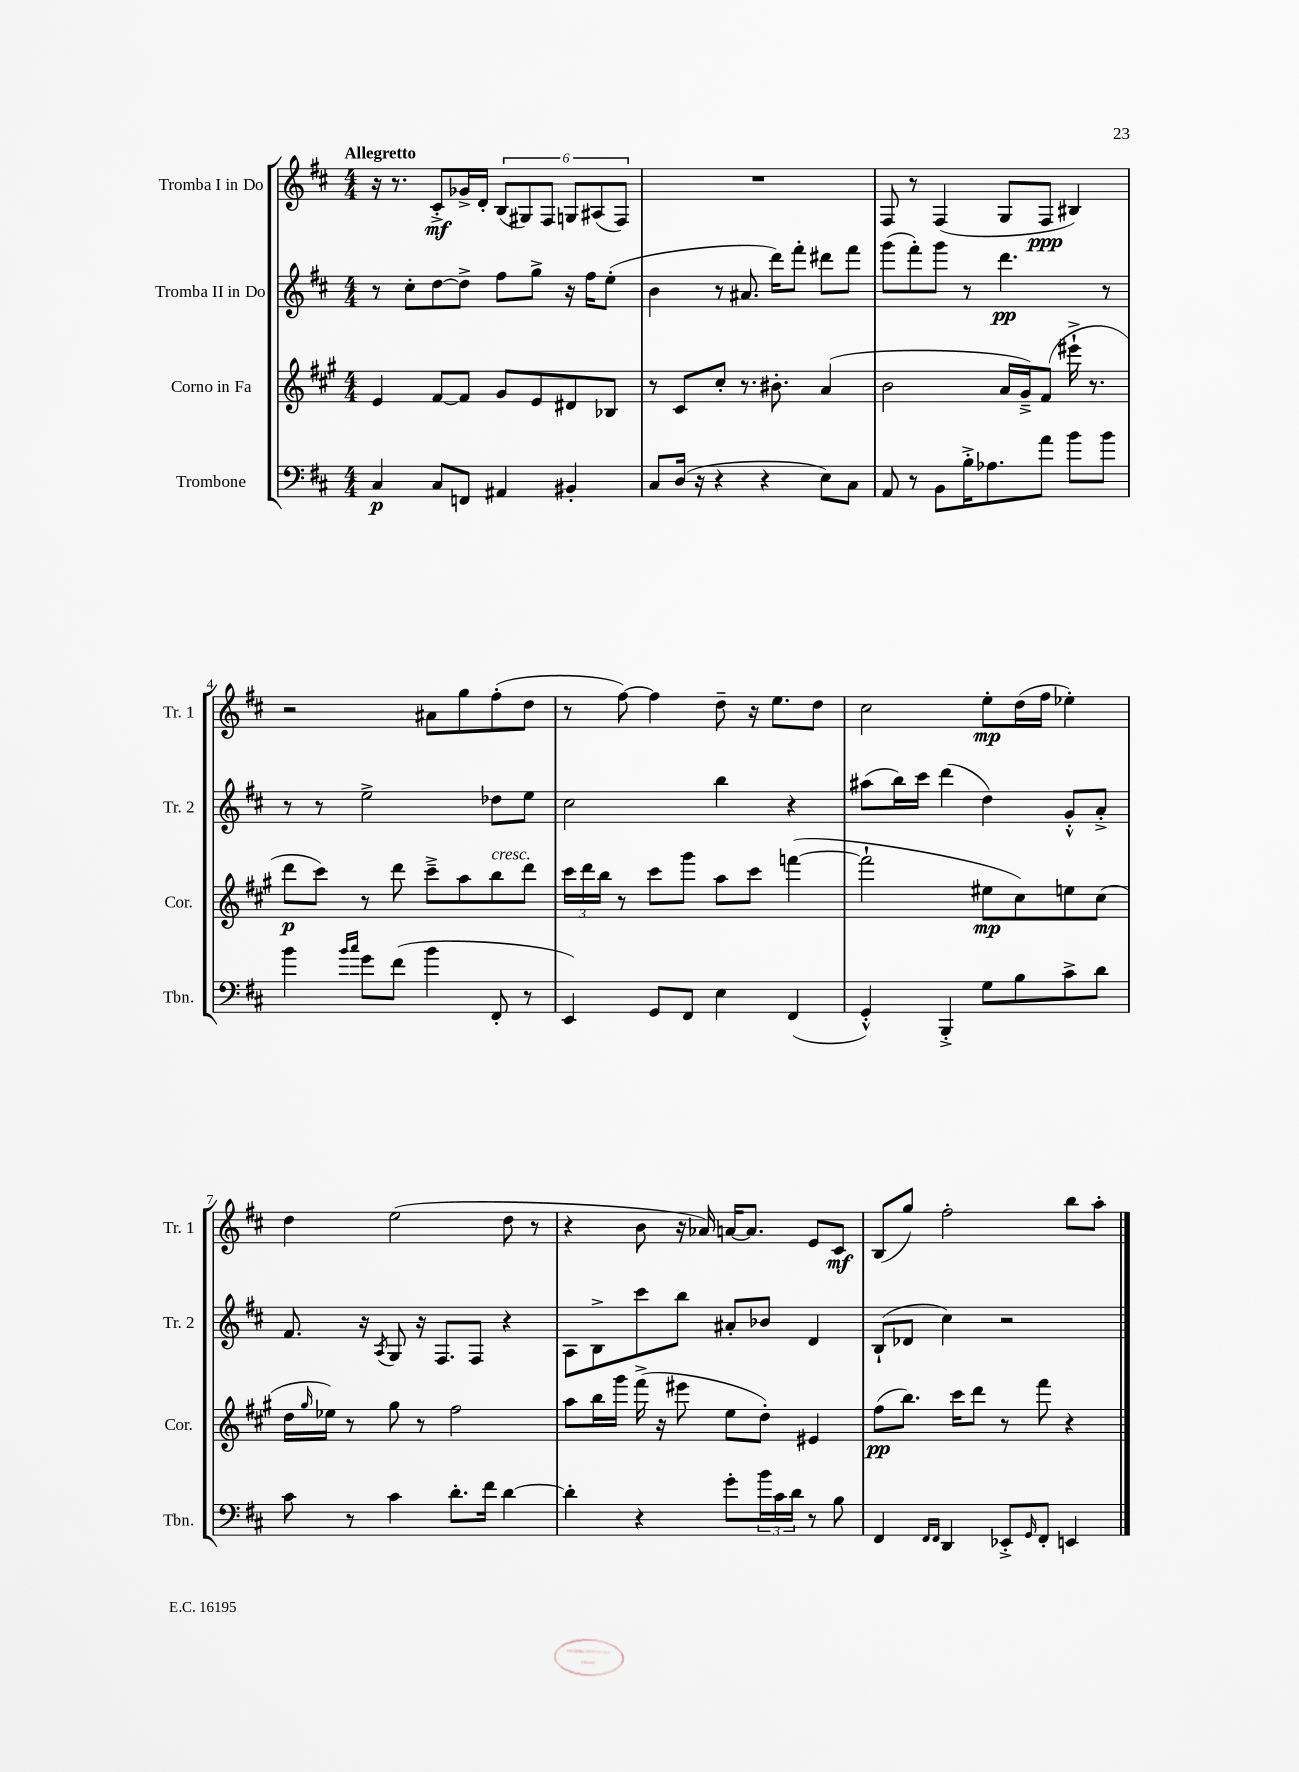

**kern	**dynam	**kern	**dynam	**kern	**dynam	**kern	**dynam
*part4	*part4	*part3	*part3	*part2	*part2	*part1	*part1
*staff4	*staff4	*staff3	*staff3	*staff2	*staff2	*staff1	*staff1
*I"Trombone	*	*I"Corno in Fa	*	*I"Tromba II in Do	*	*I"Tromba I in Do	*
*I'Tbn.	*	*I'Cor.	*	*I'Tr. 2	*	*I'Tr. 1	*
*clefF4	*	*clefG2	*	*clefG2	*	*clefG2	*
*k[f#c#]	*	*k[f#c#g#]	*	*k[f#c#]	*	*k[f#c#]	*
*M4/4	*	*M4/4	*	*M4/4	*	*M4/4	*
=1	=1	=1	=1	=1	=1	=1	=1
!	!	!	!	!	!	!LO:TX:a:B:t=Allegretto	!
4C#/	p	4e/	.	8r	.	16r	.
.	.	.	.	.	.	8.r	.
.	.	.	.	8cc#'\L	.	.	.
8C#/L	.	[8f#/L	.	[8dd\	.	8c#'^/L	mf
8FFn/J	.	8f#/J]	.	8dd^\J]	.	16g-X^/L	.
.	.	.	.	.	.	16d'/JJ	.
4AA#X/	.	8g#/L	.	8ff#\L	.	(12B/L	.
.	.	.	.	.	.	12G#X/)	.
.	.	8e/	.	8gg^\J	.	.	.
.	.	.	.	.	.	12F#/J	.
4BB#X'/	.	8d#X/	.	16r	.	12Gn/L	.
.	.	.	.	16ff#\KL	.	.	.
.	.	.	.	.	.	(12A#X/	.
.	.	8B-X/J	.	(8ee'\J	.	.	.
.	.	.	.	.	.	12F#/J)	.
=2	=2	=2	=2	=2	=2	=2	=2
8C#/L	.	8r	.	4b\	.	1r	.
(16D/Jk	.	8c#/L	.	.	.	.	.
16r	.	.	.	.	.	.	.
4r	.	8cc#'/J	.	8r	.	.	.
.	.	8.r	.	8.a#X/	.	.	.
4r	.	.	.	.	.	.	.
.	.	8.b#X'\	.	16ddd\KL)	.	.	.
.	.	.	.	8fff#'\J	.	.	.
8E\L)	.	(4a/	.	8ddd#X\L	.	.	.
8C#\J	.	.	.	8fff#\J	.	.	.
=3	=3	=3	=3	=3	=3	=3	=3
8AA/	.	2b\	.	(8ggg\L	.	8F#/	.
8r	.	.	.	8fff#'\)	.	8r	.
8BB\L	.	.	.	8ggg\J	.	(4F#/	.
16B'^\K	.	.	.	8r	.	.	.
8.A-X\	.	.	.	.	.	.	.
.	.	16a/LL	.	4.ddd\	pp	8G/L	.
.	.	16g#~^/J)	.	.	.	.	.
8a\J	.	(8f#/J	.	.	.	8F#/J	ppp
8b\L	.	16eee#X`^\	.	.	.	4B#X/)	.
.	.	8.r	.	.	.	.	.
8b\J	.	.	.	8r	.	.	.
!!LO:LB:g=z
=4	=4	=4	=4	=4	=4	=4	=4
4b\	.	8ddd\L	p	8r	.	2r	.
.	.	8ccc#\J)	.	8r	.	.	.
16qqb/LL	.	.	.	.	.	.	.
16qqcc#/JJ	.	.	.	.	.	.	.
8g\L	.	8r	.	2ee^\	.	.	.
(8f#\J	.	8ddd\	.	.	.	.	.
4b\	.	8ccc#~^\L	.	.	.	8a#X\L	.
.	.	8aa\	.	.	.	8gg\	.
!	!	!LO:TX:a:i:t=cresc.	!	!	!	!	!
8FF#'/	.	8bb\	.	8dd-X\L	.	(8ff#'\	.
8r	.	8ddd\J	.	8ee\J	.	8dd\J	.
=5	=5	=5	=5	=5	=5	=5	=5
4EE/)	.	24ccc#\LL	.	2cc#\	.	8r	.
.	.	24ddd\	.	.	.	.	.
.	.	24bb\JJ	.	.	.	.	.
.	.	8r	.	.	.	[8ff#\)	.
8GG/L	.	8ccc#\L	.	.	.	4ff#\]	.
8FF#/J	.	8ggg#\J	.	.	.	.	.
4E\	.	8aa\L	.	4bb\	.	8dd~\	.
.	.	8ccc#\J	.	.	.	16r	.
.	.	.	.	.	.	8.ee\L	.
(4FF#/	.	([4fffn\	.	4r	.	.	.
.	.	.	.	.	.	8dd\J	.
=6	=6	=6	=6	=6	=6	=6	=6
4GG'^^/)	.	2fff`\]	.	(8aa#X\L	.	2cc#\	.
.	.	.	.	16bb\L)	.	.	.
.	.	.	.	16ccc#\JJ	.	.	.
4BBB'^/	.	.	.	(4ddd\	.	.	.
8G\L	.	8ee#X\L	mp	4dd\)	.	8ee'\L	mp
8B\	.	8cc#\)	.	.	.	(16dd\L	.
.	.	.	.	.	.	16ff#\JJ	.
8c#^\	.	8een\	.	8g'^^/L	.	4ee-X'\)	.
8d\J	.	(8cc#\J	.	8a'^/J	.	.	.
!!LO:LB:g=z
=7	=7	=7	=7	=7	=7	=7	=7
8c#\	.	16dd\LL	.	8.f#/	.	4dd\	.
.	.	16qqgg#/	.	.	.	.	.
.	.	16ee-X\JJ)	.	.	.	.	.
8r	.	8r	.	.	.	.	.
.	.	.	.	16r	.	.	.
.	.	.	.	8qA/	.	.	.
4c#\	.	8gg#\	.	8G/	.	(2ee\	.
.	.	8r	.	16r	.	.	.
.	.	.	.	8.F#/L	.	.	.
8.d'\L	.	2ff#\	.	.	.	.	.
.	.	.	.	8F#/J	.	.	.
16f#\Jk	.	.	.	.	.	.	.
[4d\	.	.	.	4r	.	8dd\	.
.	.	.	.	.	.	8r	.
=8	=8	=8	=8	=8	=8	=8	=8
4d'\]	.	8aa\L	.	8A\L	.	4r	.
.	.	16bb\L	.	8B^\	.	.	.
.	.	16ggg#\JJ	.	.	.	.	.
4r	.	(16fff#^\	.	8ccc#\	.	8b\	.
.	.	16r	.	.	.	.	.
.	.	8eee#X\	.	8bb\J	.	16r	.
.	.	.	.	.	.	16a-X/)	.
8g'\L	.	8ee\L	.	8a#X'/L	.	[16an/KL	.
.	.	.	.	.	.	8.a/J]	.
24b\L	.	8dd'\J)	.	8b-X/J	.	.	.
24c#\	.	.	.	.	.	.	.
24d\JJ	.	.	.	.	.	.	.
8r	.	4e#X/	.	4d/	.	8e/L	.
8B\	.	.	.	.	.	8c#/J	mf
=9	=9	=9	=9	=9	=9	=9	=9
4FF#/	.	(8ff#\L	pp	(8B`/L	.	(8B/L	.
.	.	8.bb\J)	.	8d-X/J	.	8gg/J)	.
16qqFF#/LL	.	.	.	.	.	.	.
16qqFF#/JJ	.	.	.	.	.	.	.
4DD/	.	.	.	4cc#\)	.	2ff#'\	.
.	.	16ccc#\KL	.	.	.	.	.
.	.	8ddd\J	.	.	.	.	.
8EE-X'^/L	.	8r	.	2r	.	.	.
16qqGG/	.	.	.	.	.	.	.
8FF#'/J	.	8fff#\	.	.	.	.	.
4EEn/	.	4r	.	.	.	8bb\L	.
.	.	.	.	.	.	8aa'\J	.
==	==	==	==	==	==	==	==
*-	*-	*-	*-	*-	*-	*-	*-
